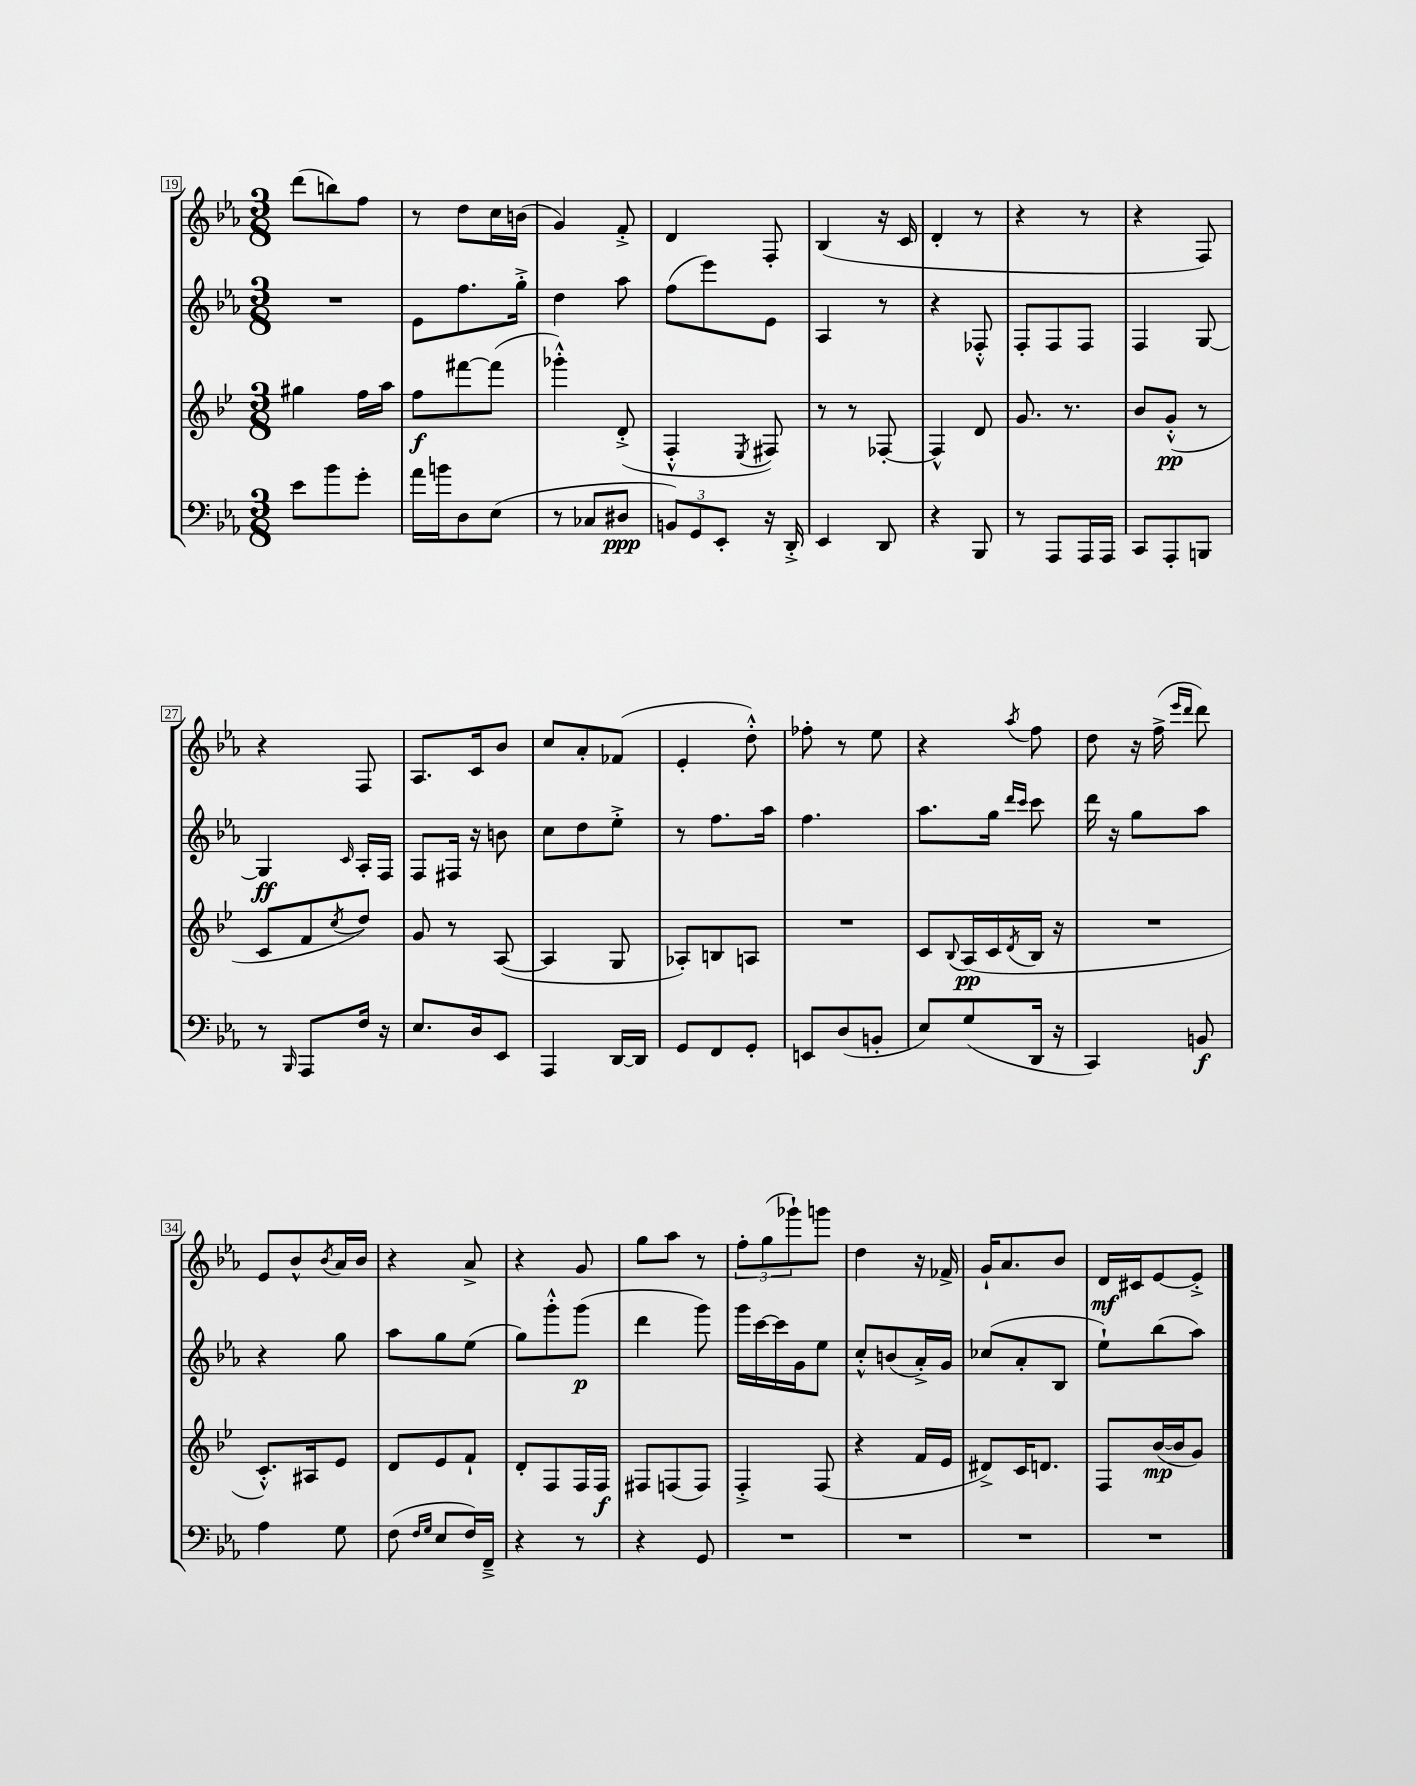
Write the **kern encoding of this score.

**kern	**kern	**kern	**kern
*staff4	*staff3	*staff2	*staff1
*clefF4	*clefG2	*clefG2	*clefG2
*k[b-e-a-]	*k[b-e-]	*k[b-e-a-]	*k[b-e-a-]
*M3/8	*M3/8	*M3/8	*M3/8
8e-	4gg#	4.r	(8ddd
8b-	.	.	8bb)
8g'	16ff	.	8ff
.	16aa	.	.
=	=	=	=
16a-	8ff	8e-	8r
16b	.	.	.
8D	[8fff#	8.ff	8dd
(8E-	(8fff#]	.	16cc
.	.	16gg'^	(16b
=	=	=	=
8r	4ggg-'^^)	4dd	4g)
8C-	.	.	.
8D#	(8d'^	8aa-	8f'^
=	=	=	=
12BB)	4F'^^	(8ff	4d
12GG	.	.	.
.	.	8eee-)	.
12EE-'	.	.	.
.	8qE-	.	.
16r	8F#)	8e-	8F'
16DD'^	.	.	.
=	=	=	=
4EE-	8r	4A-	(4B-
.	8r	.	.
8DD	[8F-'	8r	16r
.	.	.	16c
=	=	=	=
4r	4F-^^]	4r	4d'
8BBB-	8d	8F-'^^	8r
=	=	=	=
8r	8.g	8F'	4r
8AAA-	.	8F	.
.	8.r	.	.
16AAA-	.	8F	8r
16AAA-	.	.	.
=	=	=	=
8CC	8b-	4F	4r
8AAA-'	(8g'^^	.	.
8BBB	8r	[8G	8F)
=	=	=	=
8r	8c	4G]	4r
16qqBBB-	.	.	.
8AAA-	8f	.	.
.	8qcc	16qqc	.
16F	8dd)	16A-'	8F
16r	.	16F	.
=	=	=	=
8.E-	8g	8F	8.A-
.	8r	16F#	.
16D	.	16r	16c
8EE-	([8A	8b	8b-
=	=	=	=
4AAA-	4A]	8cc	8cc
.	.	8dd	8a-'
[16DD	8G	8ee-'^	(8f-
16DD]	.	.	.
=	=	=	=
8GG	8A-')	8r	4e-'
8FF	8B	8.ff	.
8GG'	8A	.	8dd'^^)
.	.	16aa-	.
=	=	=	=
8EE	4.r	4.ff	8ff-'
(8D	.	.	8r
8BB'	.	.	8ee-
=	=	=	=
8E-)	8c	8.aa-	4r
.	8qqB-	.	.
(8G	(16A	.	.
.	16c	16gg	.
.	.	16qqddd	.
.	8qd	16qqccc	8qaa-
16DD	16B-	8ccc	8ff
16r	16r	.	.
=	=	=	=
4CC)	4.r	16ddd	8dd
.	.	16r	.
.	.	8gg	16r
.	.	.	(16ff^
.	.	.	16qqeee-
.	.	.	16qqddd
8BB	.	8aa-	8ddd)
=	=	=	=
4A-	8.c'^^)	4r	8e-
.	.	.	8b-^^
.	16A#	.	.
.	.	.	8qb-
8G	8e-	8gg	16a-
.	.	.	16b-
=	=	=	=
(8F	8d	8aa-	4r
16qqF	.	.	.
16qqG	.	.	.
8E-	8e-	8gg	.
16F)	8f`	(8ee-	8a-^
16FF~^	.	.	.
=	=	=	=
4r	8d'	8gg)	4r
.	8F	8ggg'^^	.
8r	16F	(8ggg	8g
.	16F	.	.
=	=	=	=
4r	8F#	4ddd	8gg
.	(8F	.	8aa-
8GG	8F)	8ggg)	8r
=	=	=	=
4.r	4F'^	16ggg	12ff'
.	.	[16ccc	.
.	.	.	(12gg
.	.	16ccc]	.
.	.	.	12ggg-`)
.	.	16g	.
.	(8F	8ee-	8ggg
=	=	=	=
4.r	4r	8cc'^^	4dd
.	.	(8b	.
.	16f	16a-'^)	16r
.	16e-	16g	16f-^
=	=	=	=
4.r	8d#^)	(8cc-	16g`
.	.	.	8.a-
.	16c	8a-'	.
.	8.d	.	.
.	.	8B-	8b-
=	=	=	=
4.r	8F	8ee-`)	16d
.	.	.	16c#
.	([16b-	(8bb-	[8e-
.	16b-]	.	.
.	8g)	8aa-)	8e-'^]
==	==	==	==
*-	*-	*-	*-
